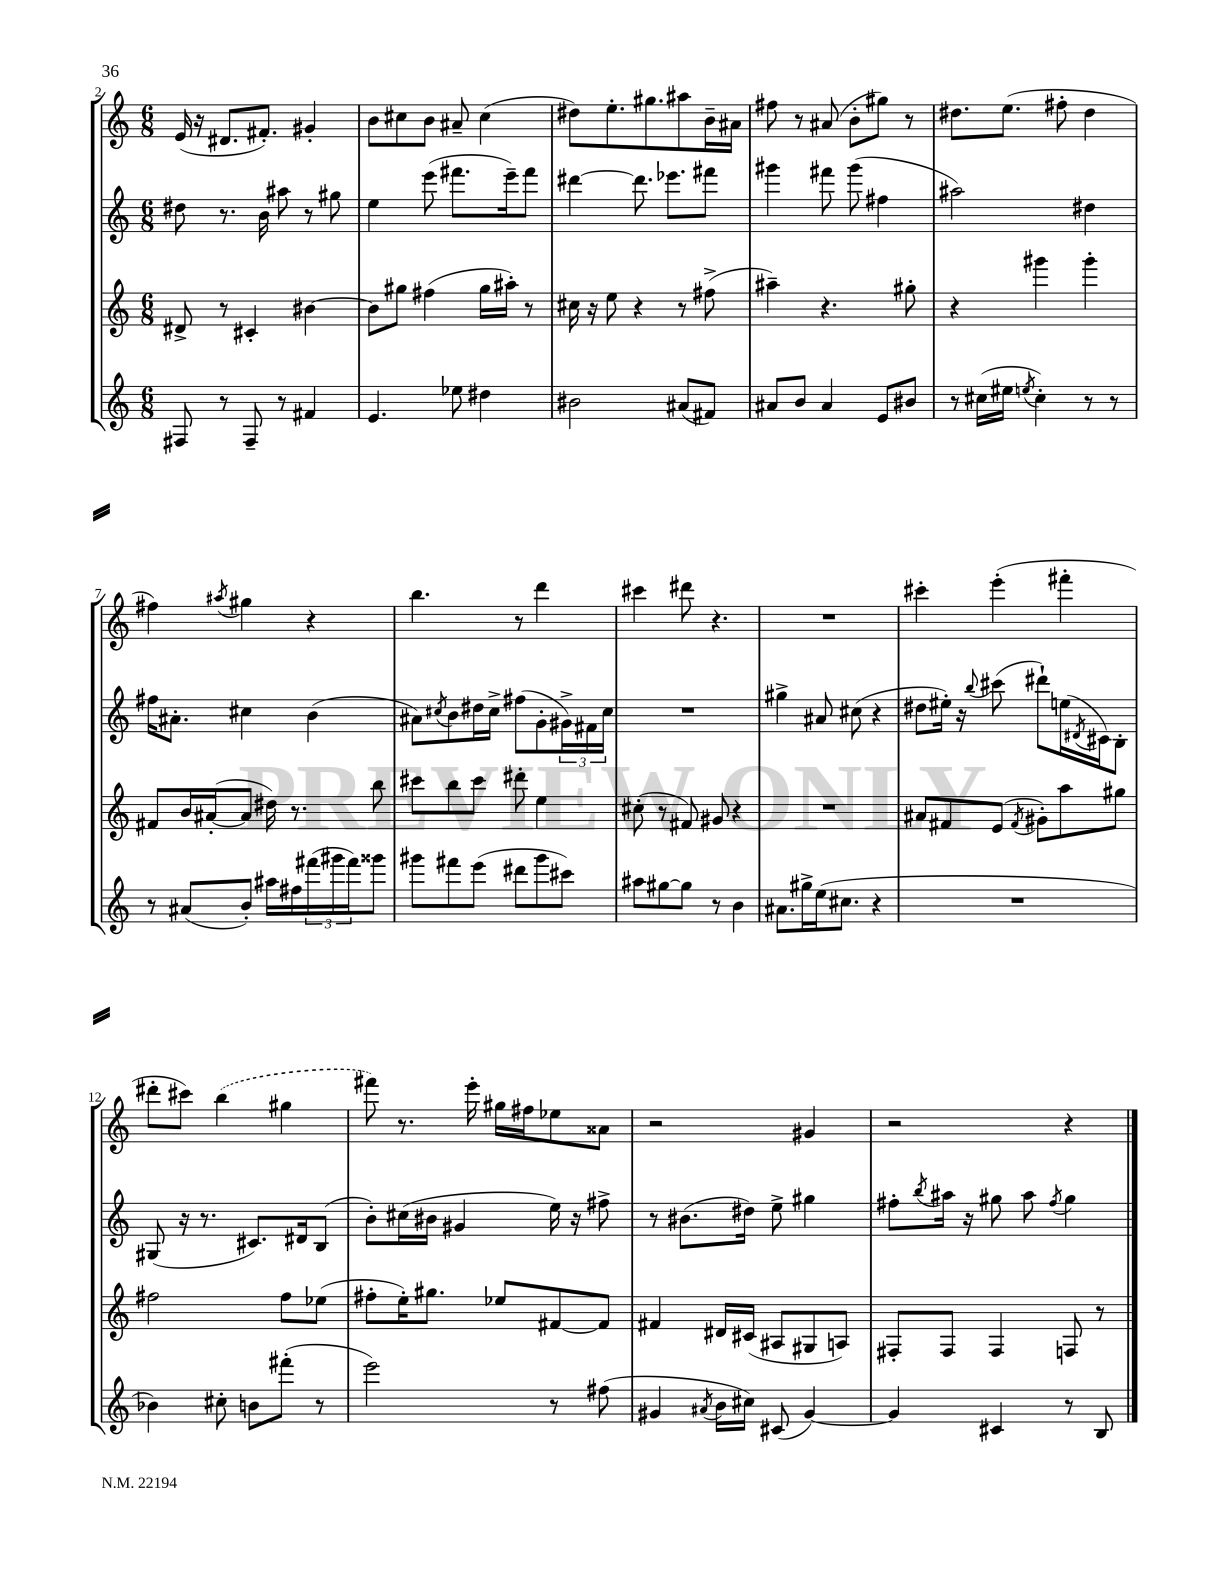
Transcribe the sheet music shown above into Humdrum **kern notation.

**kern	**kern	**kern	**kern
*staff4	*staff3	*staff2	*staff1
*clefG2	*clefG2	*clefG2	*clefG2
*k[]	*k[]	*k[]	*k[]
*M6/8	*M6/8	*M6/8	*M6/8
8F#	8d#^	8dd#	(16e
.	.	.	16r
8r	8r	8.r	8.d#
8F#~	4c#'	.	.
.	.	16b	8.f#')
8r	.	8aa#	.
4f#	[4b#	8r	4g#'
.	.	8gg#	.
=	=	=	=
4.e	8b#]	4ee	8b
.	8gg#	.	8cc#
.	(4ff#	(8eee	8b
8ee-	.	8.fff#	8a#~
4dd#	16gg#	.	(4cc#
.	16aa#')	16eee~)	.
.	8r	8fff#	.
=	=	=	=
2b#	16cc#	[4ddd#	8dd#)
.	16r	.	.
.	8ee	.	8.ee'
.	4r	8.ddd#]	.
.	.	.	8.gg#
.	.	8.eee-	.
(8a#	8r	.	8aa#
8f#)	(8ff#^	8fff#	16b~
.	.	.	16a#
=	=	=	=
8a#	4aa#~)	4ggg#	8ff#
8b	.	.	8r
4a#	4.r	8fff#	(8a#
.	.	(8ggg#	8b'
8e	.	4ff#	8gg#)
8b#	8gg#'	.	8r
=	=	=	=
8r	4r	2aa#)	8.dd#
(16cc#	.	.	.
16ee#	.	.	(8.ee
8qee	.	.	.
4cc#')	4ggg#	.	.
.	.	.	8ff#'
8r	4ggg#'	4dd#	4dd#
8r	.	.	.
=	=	=	=
8r	8f#	16ff#	4ff#)
.	.	8.a#'	.
(8a#	16b	.	.
.	([16a#'	.	.
.	.	.	8qaa#
8b')	8a#]	4cc#	4gg#
16aa#	16dd#)	.	.
16ff#	8.r	.	.
(24fff#	.	(4b	4r
24ggg#	.	.	.
24fff#)	.	.	.
8ggg##	8bb	.	.
=	=	=	=
8ggg#	8ccc#	8a#)	4.bb
.	.	8qcc#	.
8fff#	8bb	8b	.
(8eee	8ccc#	16dd#	.
.	.	16cc#^	.
8ddd#	8ddd#'	(8ff#	8r
8ggg#	4ee	8g'	4ddd
8ccc#)	.	24g#^)	.
.	.	24f#	.
.	.	24cc#	.
=	=	=	=
8aa#	(8cc#'	2.r	4ccc#
[8gg#	8r	.	.
8gg#]	8f#)	.	8ddd#
8r	8g#	.	4.r
4b	4r	.	.
=	=	=	=
8.a#	2.r	4gg#^	2.r
16gg#^	.	.	.
(16ee	.	8a#	.
8.cc#	.	.	.
.	.	(8cc#	.
4r	.	4r	.
=	=	=	=
2.r	8a#	8dd#	4ccc#'
.	8f#	16ee#')	.
.	.	16r	.
.	.	8qqbb	.
.	(8e	(8ccc#	(4eee'
.	8qf#	.	.
.	8g#')	8ddd#`)	.
.	8aa	(16ee	4fff#'
.	.	8qd#	.
.	.	16c#)	.
.	8gg#	8B'	.
=	=	=	=
4b-)	2ff#	(8G#	8ddd#'
.	.	16r	8ccc#)
.	.	8.r	.
8cc#'	.	.	(4bb
8b	.	8.c#)	.
(8fff#'	8ff#	.	4gg#
.	.	16d#	.
8r	(8ee-	(8B	.
=	=	=	=
2eee)	8ff#'	8b')	8fff#)
.	16ee')	(16cc#	8.r
.	8.gg#	16b#	.
.	.	4g#	.
.	.	.	16eee'
.	8ee-	.	16gg#
.	.	.	16ff#
8r	[8f#	16ee)	8ee-
.	.	16r	.
(8ff#	8f#]	8ff#^	8a##
=	=	=	=
4g#	4f#	8r	2r
.	.	(8.b#	.
8qa#	.	.	.
16b	16d#	.	.
16cc#)	(16c#	16dd#)	.
(8c#	8A#	8ee^	.
[4g#)	8G#	4gg#	4g#
.	8A)	.	.
=	=	=	=
4g#]	8F#'	8ff#'	2r
.	.	8qbb	.
.	8F#	16aa#	.
.	.	16r	.
4c#	4F#	8gg#	.
.	.	8aa#	.
.	.	8qff#	.
8r	8F	4gg#	4r
8B	8r	.	.
==	==	==	==
*-	*-	*-	*-
